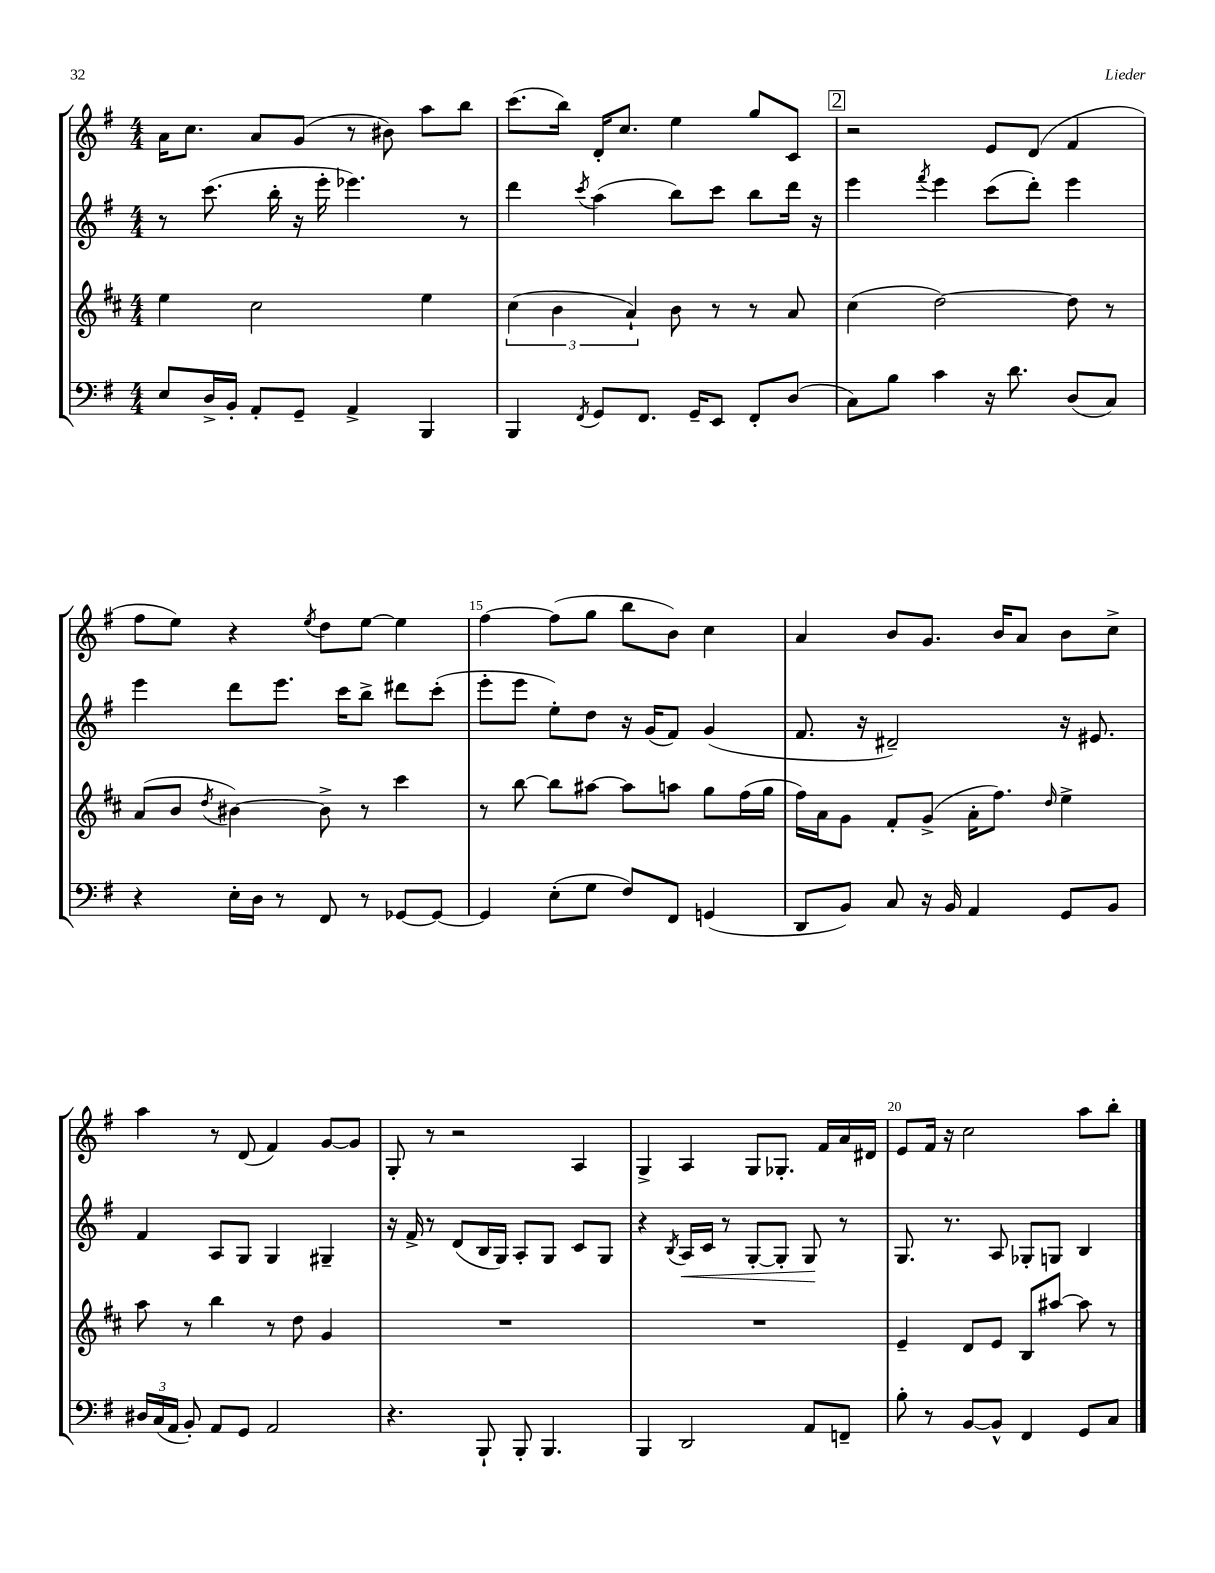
<<
\new StaffGroup <<
\new Staff = "s0" {
    \clef treble \key g \major \numericTimeSignature \time 4/4
    \autoBeamOff a'16[ c''8.] a'8[ g'8]( r8 bis'8) a''8[ b''8] |
    c'''8.[( b''16]) d'16[-. c''8.] e''4 g''8[ c'8] |
    \mark \markup { \box "2" } r2 e'8[ d'8]( fis'4 |
    fis''8[ e''8]) r4 \acciaccatura { e''8 } d''8[ e''8]~ e''4 |
    fis''4~ fis''8[( g''8] b''8[ b'8]) c''4 |
    a'4 b'8[ g'8.] b'16[ a'8] b'8[ c''8]-> |
    a''4 r8 d'8( fis'4) g'8[~ g'8] |
    g8-. r8 r2 a4 |
    g4-> a4 g8[ ges8.]-. fis'16[ a'16 dis'16] |
    e'8[ fis'16] r16 c''2 a''8[ b''8]-. \bar "|." |
}
\new Staff = "s1" {
    \clef treble \key g \major \numericTimeSignature \time 4/4
    \autoBeamOff r8 c'''8.( b''16-. r16 e'''16-. ees'''4.) r8 |
    d'''4 \acciaccatura { c'''8 } a''4( b''8[) c'''8] b''8[ d'''16] r16 |
    \mark \markup { \box "2" } e'''4 \acciaccatura { fis'''8 } e'''4 c'''8[( d'''8]-.) e'''4 |
    e'''4 d'''8[ e'''8.] c'''16[ b''8]-> dis'''8[ c'''8]-.( |
    e'''8[-. e'''8] e''8[-.) d''8] r16 g'16[( fis'8]) g'4( |
    fis'8. r16 dis'2--) r16 eis'8. |
    fis'4 a8[ g8] g4 gis4-- |
    r16 fis'16-> r8 d'8[( b16 g16]) a8[-. g8] c'8[ g8] |
    r4 \acciaccatura { b8 } a16[\< c'16] r8 g8[~-. g8]-. g8\! r8 |
    g8. r8. a8 ges8[-. g8] b4 \bar "|." |
}
\new Staff = "s2" {
    \clef treble \key d \major \numericTimeSignature \time 4/4
    \autoBeamOff e''4 cis''2 e''4 |
    \tuplet 3/2 { cis''4( b'4 a'4-!) } b'8 r8 r8 a'8 |
    \mark \markup { \box "2" } cis''4( d''2~) d''8 r8 |
    a'8[( b'8] \acciaccatura { d''8 } bis'4~) bis'8-> r8 cis'''4 |
    r8 b''8~ b''8[ ais''8]~ ais''8[ a''8] g''8[ fis''16( g''16] |
    fis''16[) a'16 g'8] fis'8[-. g'8]->( a'16[-. fis''8.]) \grace { d''16 } e''4-> |
    a''8 r8 b''4 r8 d''8 g'4 |
    R1 |
    R1 |
    e'4-- d'8[ e'8] b8[ ais''8]~ ais''8 r8 \bar "|." |
}
\new Staff = "s3" {
    \clef bass \key g \major \numericTimeSignature \time 4/4
    \autoBeamOff e8[ d16-> b,16]-. a,8[-. g,8]-- a,4-> b,,4 |
    b,,4 \acciaccatura { fis,8 } g,8[ fis,8.] g,16[-- e,8] fis,8[-. d8]( |
    \mark \markup { \box "2" } c8[) b8] c'4 r16 d'8. d8[( c8]) |
    r4 e16[-. d16] r8 fis,8 r8 ges,8[~ ges,8]~ |
    ges,4 e8[-.( g8] fis8[) fis,8] g,4( |
    d,8[ b,8]) c8 r16 b,16 a,4 g,8[ b,8] |
    \tuplet 3/2 { dis16[ c16( a,16] } b,8-.) a,8[ g,8] a,2 |
    r4. b,,8-! b,,8-. b,,4. |
    b,,4 d,2 a,8[ f,8]-- |
    b8-. r8 b,8[~ b,8]-^ fis,4 g,8[ c8] \bar "|." |
}
>>
>>
\layout { \context { \Score currentBarNumber = #11 \override BarNumber.break-visibility = ##(#f #t #t) barNumberVisibility = #(every-nth-bar-number-visible 5) } }
